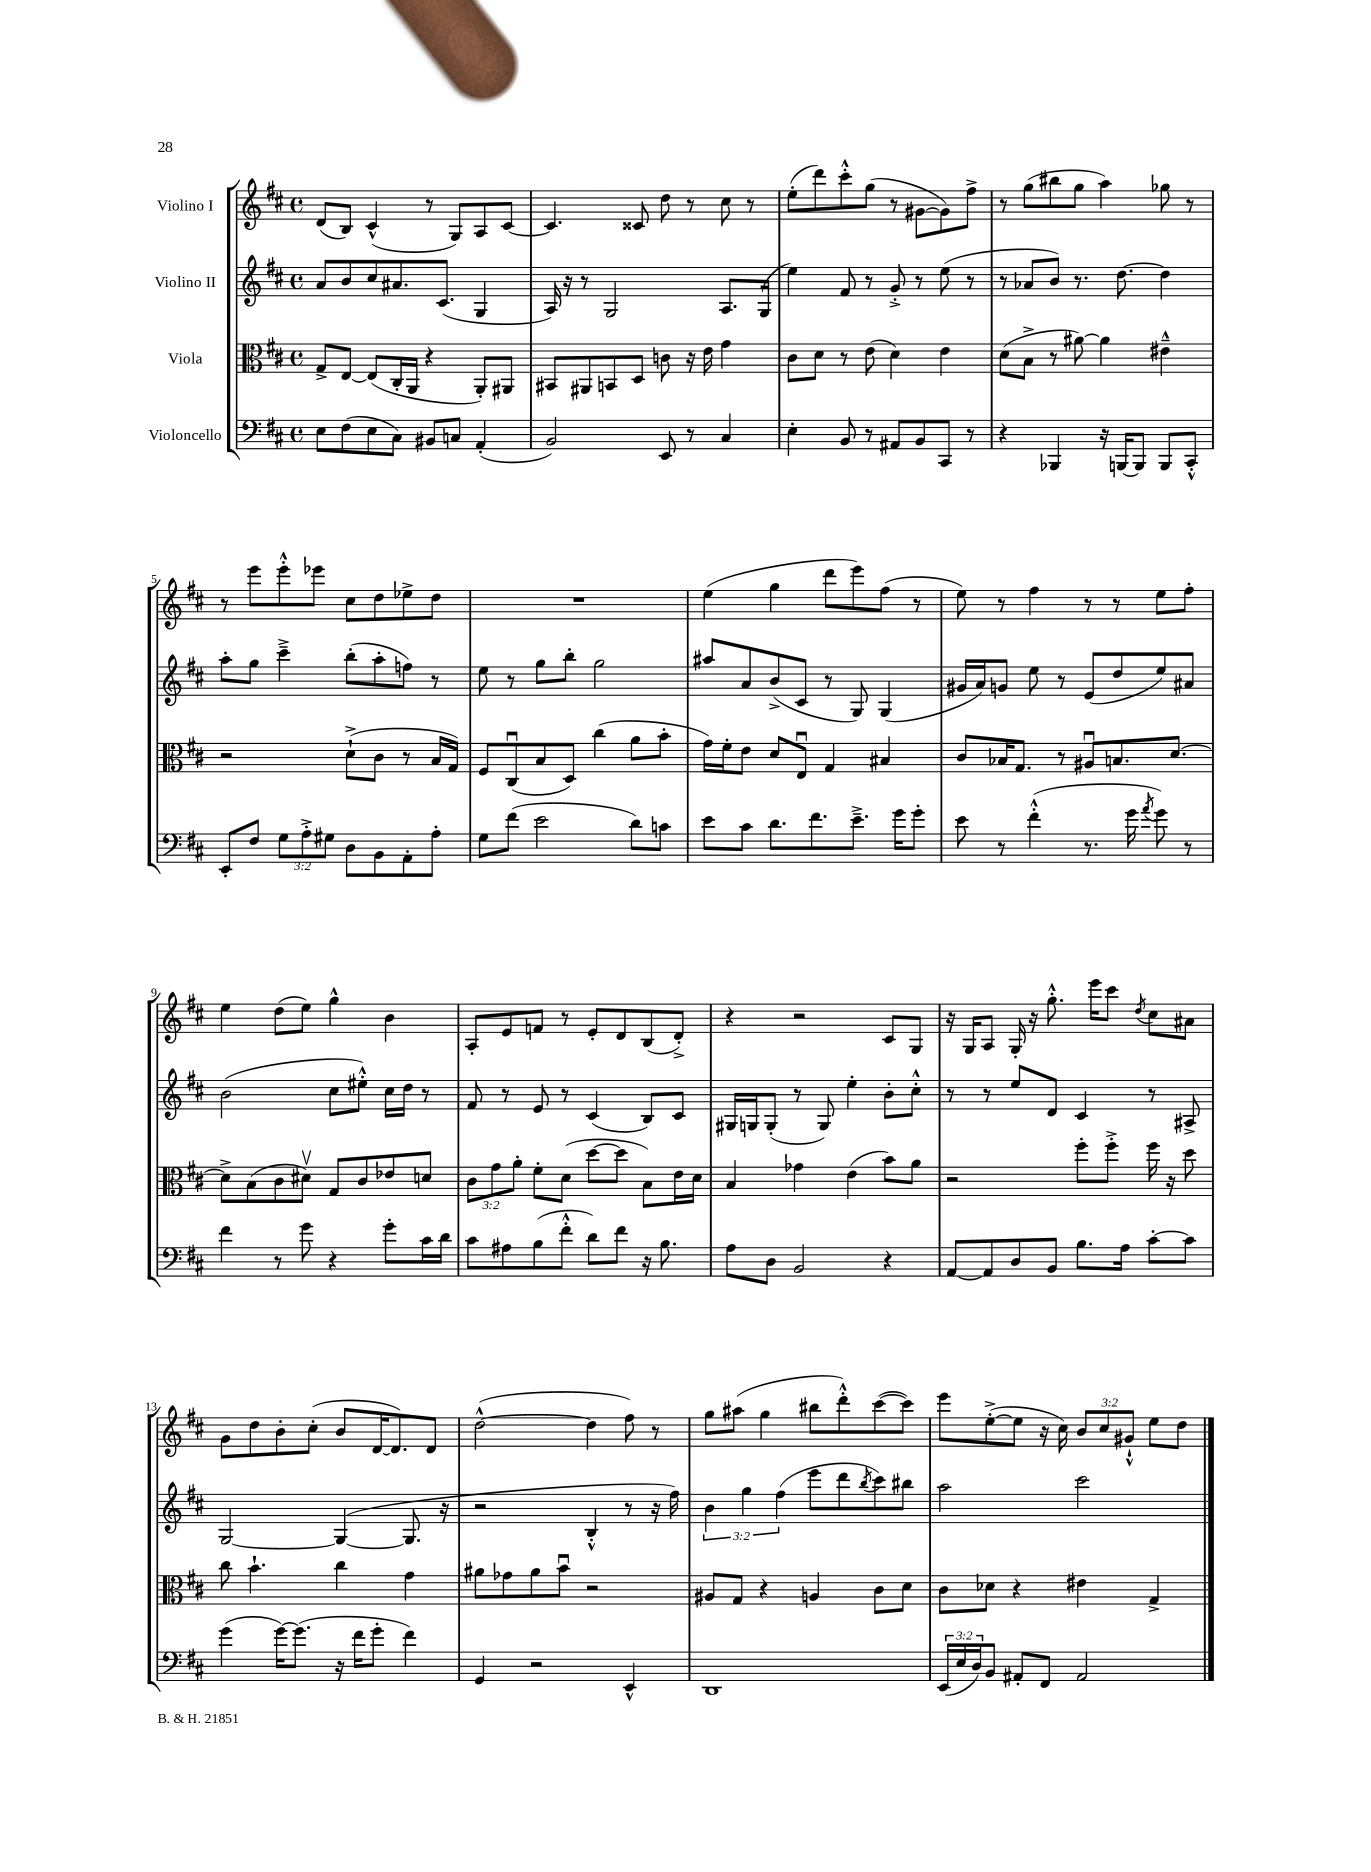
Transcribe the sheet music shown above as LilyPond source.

<<
\new StaffGroup <<
\new Staff = "s0" \with { instrumentName = "Violino I" } {
    \clef treble \key d \major \defaultTimeSignature \time 4/4 \override Staff.TupletNumber.text = #tuplet-number::calc-fraction-text
    d'8( b8) cis'4-^( r8 g8) a8 cis'8~ |
    cis'4. cisis'8 d''8 r8 cis''8 r8 |
    e''8-.( d'''8) cis'''8-.-^ g''8( r8 gis'8~ gis'8) fis''8-> |
    r8 g''8( bis''8 g''8 a''4) ges''8 r8 |
    r8 e'''8 e'''8-.-^ ees'''8 cis''8 d''8 ees''8-> d''8 |
    R1 |
    e''4( g''4 d'''8 e'''8) fis''8( r8 |
    e''8) r8 fis''4 r8 r8 e''8 fis''8-. |
    e''4 d''8( e''8) g''4-^ b'4 |
    a8-. e'8 f'8 r8 e'8-. d'8 b8( d'8-.->) |
    r4 r2 cis'8 g8 |
    r16 g16 a8 g16-. r16 g''8.-.-^ e'''16 cis'''8 \acciaccatura { d''8 } cis''8 ais'8 |
    g'8 d''8 b'8-. cis''8-.( b'8 d'16~ d'8.) d'8 |
    d''2~-^( d''4 fis''8) r8 |
    g''8 ais''8( g''4 bis''8 d'''8-.-^) cis'''8~( cis'''8) |
    e'''8 e''8~-.->( e''8 r16 cis''16) \tuplet 3/2 { b'8 cis''8 gis'8-!-^ } e''8 d''8 \bar "|." |
}
\new Staff = "s1" \with { instrumentName = "Violino II" } {
    \clef treble \key d \major \defaultTimeSignature \time 4/4 \override Staff.TupletNumber.text = #tuplet-number::calc-fraction-text
    a'8 b'8 cis''8 ais'8. cis'8.( g4 |
    a16) r16 r8 g2 a8. g16( |
    e''4) fis'8 r8 g'8-.-> r8 e''8( r8 |
    r8 aes'8 b'8) r8. d''8.~ d''4 |
    a''8-. g''8 cis'''4---> b''8-.( a''8-. f''8) r8 |
    e''8 r8 g''8 b''8-. g''2 |
    ais''8 a'8 b'8->( cis'8 r8 g8) g4( |
    gis'16 a'16) g'8 e''8 r8 e'8( d''8 e''8) ais'8 |
    b'2( cis''8 eis''8-.-^) cis''16 d''16 r8 |
    fis'8 r8 e'8 r8 cis'4( b8) cis'8 |
    gis16 g16 g8-.( r8 g8) e''4-. b'8-. cis''8-.-^ |
    r8 r8 e''8 d'8 cis'4 r8 ais8-> |
    g2~ g4~( g8. r16 |
    r2 b4-.-^ r8 r16 fis''16) |
    \tuplet 3/2 { b'4 g''4 fis''4( } e'''8 d'''8 \acciaccatura { b''8 } cis'''8) bis''8 |
    a''2 cis'''2 \bar "|." |
}
\new Staff = "s2" \with { instrumentName = "Viola" } {
    \clef alto \key d \major \defaultTimeSignature \time 4/4 \override Staff.TupletNumber.text = #tuplet-number::calc-fraction-text
    g8-> e8~ e8( cis16-. a,16 r4 a,8-.) ais,8 |
    bis,8 ais,8 b,8 d8 c'8 r16 e'16 g'4 |
    cis'8 d'8 r8 e'8( d'4) e'4 |
    d'8( b8-> r8 ais'8~) ais'4 eis'4---^ |
    r2 d'8-!->( cis'8 r8 b16 g16) |
    fis8 cis8\downbow( b8 d8) cis''4( a'8 b'8-. |
    g'16) fis'16-. e'8 d'8 e8\downbow g4 bis4 |
    cis'8 bes16 g8. r8 ais8\downbow b8. d'8.~ |
    d'8-> b8( cis'8 dis'8\upbow) g8 cis'8 ees'8 d'8 |
    \tuplet 3/2 { cis'8 g'8 a'8-. } fis'8-. d'8( d''8~ d''8 b8) e'16 d'16 |
    b4 ges'4 e'4( b'8) a'8 |
    r2 fis''8-. fis''8-.-> fis''16 r16 d''8 |
    cis''8 b'4.-! cis''4 g'4 |
    ais'8 ges'8 ais'8 b'8\downbow r2 |
    ais8 g8 r4 a4 cis'8 d'8 |
    cis'8 des'8 r4 eis'4 g4-> \bar "|." |
}
\new Staff = "s3" \with { instrumentName = "Violoncello" } {
    \clef bass \key d \major \defaultTimeSignature \time 4/4 \override Staff.TupletNumber.text = #tuplet-number::calc-fraction-text
    e8 fis8( e8 cis8) bis,8 c8 a,4-.( |
    b,2) e,8 r8 cis4 |
    e4-. b,8 r8 ais,8 b,8 cis,8 r8 |
    r4 bes,,4 r16 b,,16~ b,,8 b,,8 cis,8-.-^ |
    e,8-. fis8 \tuplet 3/2 { g8 a8-.-> gis8 } d8 b,8 a,8-. a8-. |
    g8 fis'8( e'2 d'8) c'8 |
    e'8 cis'8 d'8. fis'8. e'8.---> g'16 g'8-. |
    e'8 r8 fis'4-.-^( r8. g'16 \acciaccatura { a'8 } g'8) r8 |
    fis'4 r8 g'8 r4 g'8-. cis'16 d'16 |
    cis'8 ais8 b8( fis'8-.-^ d'8) fis'8 r16 b8. |
    a8 d8 b,2 r4 |
    a,8~ a,8 d8 b,8 b8. a16 cis'8~-. cis'8 |
    g'4( g'16~) g'8.( r16 fis'16 g'8-. fis'4) |
    g,4 r2 e,4-^ |
    d,1 |
    \tuplet 3/2 { e,16( e16 d16) } b,8 ais,8-. fis,8 ais,2 \bar "|." |
}
>>
>>
